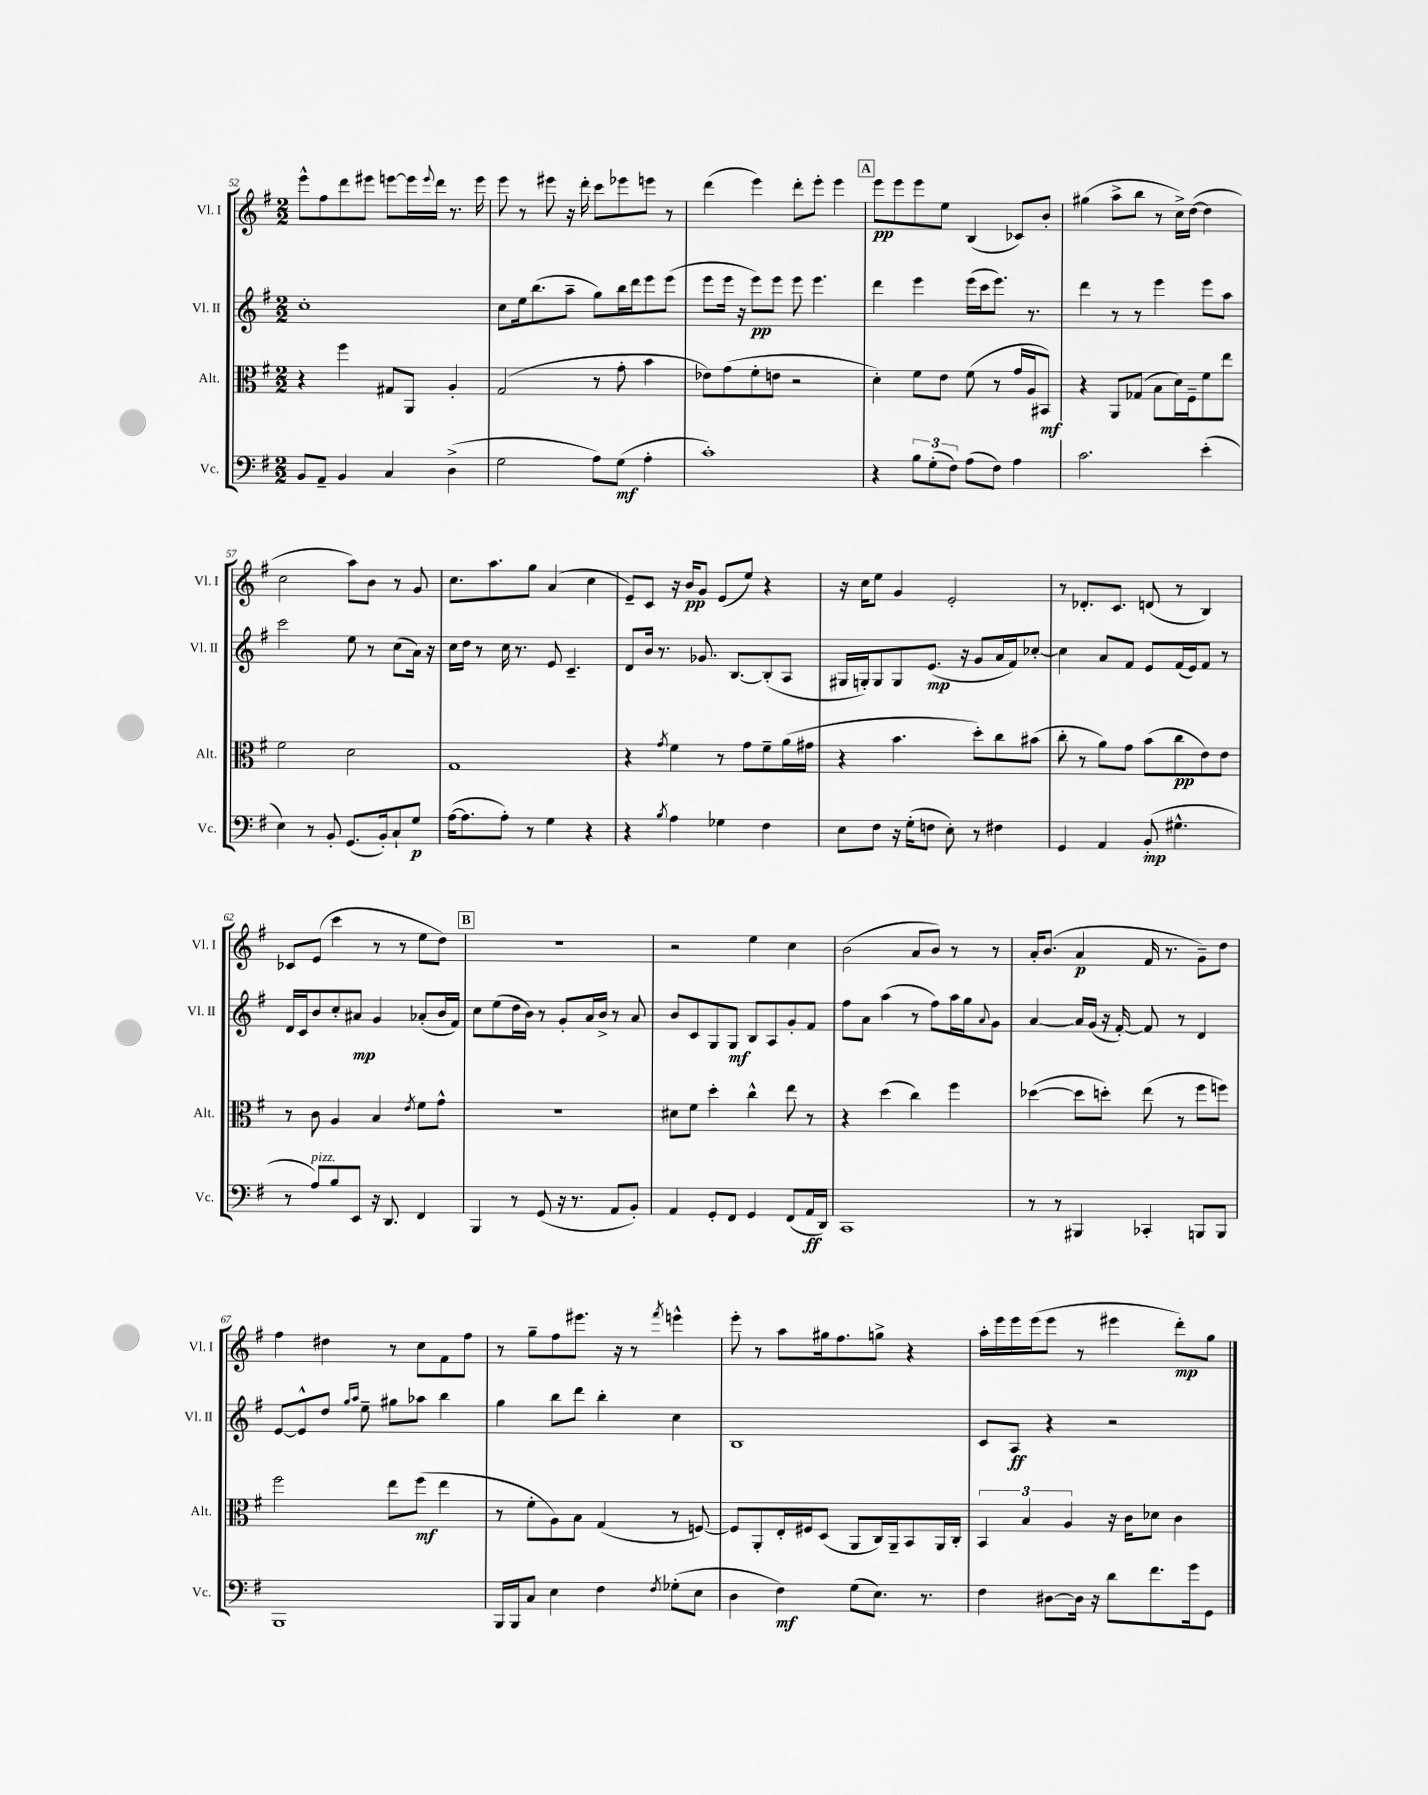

**kern	**dynam	**kern	**dynam	**kern	**dynam	**kern	**dynam
*part4	*part4	*part3	*part3	*part2	*part2	*part1	*part1
*staff4	*staff4	*staff3	*staff3	*staff2	*staff2	*staff1	*staff1
*I"Vc.	*	*I"Alt.	*	*I"Vl. II	*	*I"Vl. I	*
*I'Vc.	*	*I'Alt.	*	*I'Vl. II	*	*I'Vl. I	*
*clefF4	*	*clefC3	*	*clefG2	*	*clefG2	*
*k[f#]	*	*k[f#]	*	*k[f#]	*	*k[f#]	*
*M2/2	*	*M2/2	*	*M2/2	*	*M2/2	*
=52	=52	=52	=52	=52	=52	=52	=52
8BB/L	.	4r	.	1cc'	.	8eee^^\L	.
8AA~/J	.	.	.	.	.	8ff#\	.
4BB/	.	4ff#\	.	.	.	8ddd\	.
.	.	.	.	.	.	8eee#X\J	.
4C/	.	8G#X/L	.	.	.	[8eeen\L	.
.	.	8AA/J	.	.	.	16eee\L]	.
.	.	.	.	.	.	8qqeee/	.
.	.	.	.	.	.	16ddd\JJ	.
(4D^\	.	4A'/	.	.	.	8.r	.
.	.	.	.	.	.	16eee\	.
=53	=53	=53	=53	=53	=53	=53	=53
2G\	.	(2G/	.	8cc\L	.	8eee\	.
.	.	.	.	16ee\k	.	8r	.
.	.	.	.	(8.bb\	.	.	.
.	.	.	.	.	.	8eee#X\	.
.	.	.	.	8aa~\J	.	16r	.
.	.	.	.	.	.	16ddd'\	.
8A\L)	.	8r	.	8gg\L)	.	8ccc\L	.
(8G\J	mf	8g'\	.	16bb\L	.	8eee-X\	.
.	.	.	.	16ddd\J	.	.	.
4A'\	.	4b\	.	8eee\	.	8eeen\J	.
.	.	.	.	(8eee\J	.	8r	.
=54	=54	=54	=54	=54	=54	=54	=54
1c')	.	8e-X\L)	.	8eee\L	.	(4ddd\	.
.	.	(8g\	.	16eee\Jk	.	.	.
.	.	.	.	16r	.	.	.
.	.	8f#'\	.	8eee\L)	pp	4eee\)	.
.	.	8en\J	.	8eee\J	.	.	.
.	.	2r	.	8eee\	.	8ddd'\L	.
.	.	.	.	4.eee\	.	8eee'\J	.
.	.	.	.	.	.	4eee\	.
!!LO:REH:place=s1:t=A
=55	=55	=55	=55	=55	=55	=55	=55
4r	.	4d'\)	.	4ddd\	.	8eee\L	pp
.	.	.	.	.	.	8eee\	.
12B\L	.	8f#\L	.	4eee\	.	8eee\	.
(12G'\	.	.	.	.	.	.	.
.	.	8e\J	.	.	.	8ee\J	.
12F#\J)	.	.	.	.	.	.	.
(8A\L	.	(8f#\	.	(16eee\LL	.	(4B/	.
.	.	.	.	16ccc\J	.	.	.
8F#\J)	.	8r	.	8.eee\J)	.	.	.
4A\	.	16g/LL	.	.	.	8c-X/L)	.
.	.	16A/J	.	8.r	.	.	.
.	.	8BB#X/J)	mf	.	.	8b'/J	.
=56	=56	=56	=56	=56	=56	=56	=56
2.c\	.	4r	.	4ddd\	.	(4gg#X\	.
.	.	8AA/L	.	8r	.	8aa^\L	.
.	.	(8G-X/J	.	8r	.	8bb\J	.
.	.	8B\L	.	4eee\	.	8r	.
.	.	16d\L)	.	.	.	16cc^\LL)	.
.	.	16F#~\J	.	.	.	([16dd\JJ	.
(4e'\	.	8f#\	.	8eee\L	.	4dd\]	.
.	.	8ee\J	.	8aa\J	.	.	.
!!LO:LB:g=z
=57	=57	=57	=57	=57	=57	=57	=57
4E\)	.	2f#\	.	2ccc\	.	2cc\	.
8r	.	.	.	.	.	.	.
8BB'/	.	.	.	.	.	.	.
(8.GG/L	.	2d\	.	8ee\	.	8aa\L)	.
.	.	.	.	8r	.	8b\J	.
16BB'/k)	.	.	.	.	.	.	.
8C`/	.	.	.	(8cc\L	.	8r	.
8G/J	p	.	.	16a\Jk)	.	8g/	.
.	.	.	.	16r	.	.	.
=58	=58	=58	=58	=58	=58	=58	=58
([16A\KL	.	1G	.	16cc\LL	.	8.cc\L	.
8.A\]	.	.	.	16dd\JJ	.	.	.
.	.	.	.	8r	.	.	.
.	.	.	.	.	.	8.aa\	.
8A'\J)	.	.	.	16cc\	.	.	.
.	.	.	.	8.r	.	.	.
8r	.	.	.	.	.	8gg\J	.
4G\	.	.	.	8e/	.	(4a/	.
.	.	.	.	4.c~/	.	.	.
4r	.	.	.	.	.	4cc\	.
=59	=59	=59	=59	=59	=59	=59	=59
4r	.	4r	.	8d/L	.	8e~/L)	.
.	.	.	.	16b/Jk	.	8c/J	.
.	.	.	.	8.r	.	.	.
8qB/	.	8qg/	.	.	.	.	.
4A\	.	4f#\	.	.	.	16r	.
.	.	.	.	.	.	16b/KL	pp
.	.	.	.	8.g-X/	.	8g/J	.
4G-X\	.	8r	.	.	.	(8e/L	.
.	.	.	.	[8.B/L	.	.	.
.	.	8g\L	.	.	.	8ee/J)	.
4F#\	.	8f#~\	.	(8B'/]	.	4r	.
.	.	(16a\L	.	8A/J	.	.	.
.	.	16g#X\JJ	.	.	.	.	.
=60	=60	=60	=60	=60	=60	=60	=60
8E\L	.	4r	.	16G#X/LL	.	16r	.
.	.	.	.	16Gn'/J)	.	16cc\KL	.
8F#\J	.	.	.	8G/	.	8ee\J	.
16r	.	4.b\	.	8G/	.	4g/	.
(16G'\KL	.	.	.	.	.	.	.
8Fn\J	.	.	.	(8.e/J	mp	.	.
8E'\)	.	.	.	.	.	2e'/	.
.	.	.	.	16r	.	.	.
8r	.	8dd'\L)	.	8g/L	.	.	.
4F#X\	.	8cc\	.	16a/L	.	.	.
.	.	.	.	16f#/J)	.	.	.
.	.	(8b#X\J	.	[8cc-X'/J	.	.	.
=61	=61	=61	=61	=61	=61	=61	=61
4GG/	.	8cc'\	.	4cc-\]	.	8r	.
.	.	8r	.	.	.	8.d-X'/L	.
4AA/	.	8a\L)	.	8a/L	.	.	.
.	.	.	.	.	.	8.c/J	.
.	.	8g\J	.	8f#/J	.	.	.
(8BB'/	mp	(8b\L	.	8e/L	.	(8dn/	.
4.G#X^^\	.	8cc\	pp	(16f#/L	.	8r	.
.	.	.	.	16e/J)	.	.	.
.	.	8e\)	.	8f#/J	.	4B/)	.
.	.	8e\J	.	8r	.	.	.
!!LO:LB:g=z
=62	=62	=62	=62	=62	=62	=62	=62
8r	.	8r	.	16d/LL	.	8c-X/L	.
.	.	.	.	16c/J	.	.	.
!LO:TX:a:i:t=pizz.	!	!	!	!	!	!	!
8A/L)	.	8c\	.	8b/	.	(8e/J	.
8B/	.	4A/	.	8cc'/	.	4ccc\	.
8EE/J	.	.	.	8a#X/J	mp	.	.
16r	.	4B/	.	4g/	.	8r	.
8.DD/	.	.	.	.	.	.	.
.	.	.	.	.	.	8r	.
.	.	8qe/	.	.	.	.	.
4FF#/	.	8f#\L	.	(8a-X'/L	.	8ee\L	.
.	.	8g^^\J	.	16b/L	.	8dd\J)	.
.	.	.	.	16f#/JJ)	.	.	.
!!LO:REH:place=s1:t=B
=63	=63	=63	=63	=63	=63	=63	=63
4BBB/	.	1r	.	8cc\L	.	1r	.
.	.	.	.	(8ee\	.	.	.
8r	.	.	.	16dd\L	.	.	.
.	.	.	.	16b\JJ)	.	.	.
(8GG/	.	.	.	8r	.	.	.
16r	.	.	.	8g'/L	.	.	.
8.r	.	.	.	.	.	.	.
.	.	.	.	16a/L	.	.	.
.	.	.	.	16b^/JJ	.	.	.
8AA/L	.	.	.	8r	.	.	.
8BB'/J)	.	.	.	8a/	.	.	.
=64	=64	=64	=64	=64	=64	=64	=64
4AA/	.	8d#X\L	.	8b/L	.	2r	.
.	.	8f#\J	.	8c/	.	.	.
8GG'/L	.	4dd'\	.	8G/	.	.	.
8FF#/J	.	.	.	8G/J	mf	.	.
4GG/	.	4cc^^\	.	8B/L	.	4ee\	.
.	.	.	.	8A/	.	.	.
(8FF#/L	.	8ee\	.	8g'/	.	4cc\	.
16AA/L	ff	8r	.	8f#/J	.	.	.
16DD/JJ)	.	.	.	.	.	.	.
=65	=65	=65	=65	=65	=65	=65	=65
1CC	.	4r	.	8ff#\L	.	(2b\	.
.	.	.	.	8a\J	.	.	.
.	.	(4dd\	.	(4aa\	.	.	.
.	.	4cc\)	.	8r	.	8a/L	.
.	.	.	.	8ff#\L)	.	8b/J)	.
.	.	4ff#\	.	16aa\L	.	8r	.
.	.	.	.	16gg\J	.	.	.
.	.	.	.	8qqa/	.	.	.
.	.	.	.	8g\J	.	8r	.
=66	=66	=66	=66	=66	=66	=66	=66
8r	.	([4dd-X\	.	[4a/	.	16a'/KL	.
.	.	.	.	.	.	(8.b/J	.
8r	.	.	.	.	.	.	.
4BBB#X/	.	8dd-\L]	.	16a/LL]	.	4a/	p
.	.	.	.	(16g/JJ	.	.	.
.	.	8ddn'\J)	.	16r	.	.	.
.	.	.	.	[16f#'/)	.	.	.
4CC-X'/	.	(8ee\	.	8f#/]	.	16f#/	.
.	.	.	.	.	.	8.r	.
.	.	8r	.	8r	.	.	.
8BBBn/L	.	8ff#\L	.	4d/	.	8g~\L)	.
8BBB/J	.	8ffn\J)	.	.	.	8dd\J	.
!!LO:LB:g=z
=67	=67	=67	=67	=67	=67	=67	=67
1BBB	.	2ff#\	.	[8e/L	.	4ff#\	.
.	.	.	.	8e^^/]	.	.	.
.	.	.	.	8dd/J	.	4dd#X\	.
.	.	.	.	16qqgg/LL	.	.	.
.	.	.	.	16qqaa/JJ	.	.	.
.	.	.	.	8ee~\	.	.	.
.	.	8ee\L	.	8gg#X\L	.	8r	.
.	.	(8ff#\J	mf	8aa-X\J	.	8cc\L	.
.	.	4ee\	.	4bb\	.	8f#\	.
.	.	.	.	.	.	8ff#\J	.
=68	=68	=68	=68	=68	=68	=68	=68
16BBB/LL	.	8r	.	4gg\	.	8r	.
16BBB/J	.	.	.	.	.	.	.
8C/J	.	8f#'\L	.	.	.	8gg~\L	.
4E\	.	8A\)	.	8bb\L	.	8ff#\	.
.	.	8B\J	.	8ddd\J	.	8.eee#X\J	.
4F#\	.	(4G/	.	4bb'\	.	.	.
.	.	.	.	.	.	16r	.
.	.	.	.	.	.	8r	.
8qF#/	.	.	.	.	.	8qfff#/	.
(8G-X'\L	.	8r	.	4cc\	.	4eeen^^\	.
8E\J	.	[8Fn/)	.	.	.	.	.
=69	=69	=69	=69	=69	=69	=69	=69
4D\	.	8F/L]	.	1B	.	8eee'\	.
.	.	8AA'/	.	.	.	8r	.
4F#\)	mf	16E'/L	.	.	.	8aa\L	.
.	.	16F#X/J	.	.	.	.	.
.	.	(8D/J	.	.	.	16gg#X\k	.
.	.	.	.	.	.	8.ff#\	.
(8G\L	.	8AA/L	.	.	.	.	.
8.E\J)	.	16C/L)	.	.	.	8ggn^\J	.
.	.	16AA~/J	.	.	.	.	.
.	.	8BB/	.	.	.	4r	.
8.r	.	.	.	.	.	.	.
.	.	16AA/L	.	.	.	.	.
.	.	16C'/JJ	.	.	.	.	.
=70	=70	=70	=70	=70	=70	=70	=70
4F#\	.	6BB/	.	8c/L	.	16aa'\LL	.
.	.	.	.	.	.	16eee\	.
.	.	.	.	8A/J	ff	16eee\	.
.	.	6B/	.	.	.	.	.
.	.	.	.	.	.	(16eee\J	.
[8D#X\L	.	.	.	4r	.	8eee\J	.
.	.	6A/	.	.	.	.	.
16D#\Jk]	.	.	.	.	.	8r	.
16r	.	.	.	.	.	.	.
8d\L	.	16r	.	2r	.	4eee#X\	.
.	.	16c\KL	.	.	.	.	.
8.f#\	.	8d-X\J	.	.	.	.	.
.	.	4c\	.	.	.	8ddd'\L)	mp
16g\k	.	.	.	.	.	.	.
8GG\J	.	.	.	.	.	8gg\J	.
==	==	==	==	==	==	==	==
*-	*-	*-	*-	*-	*-	*-	*-
